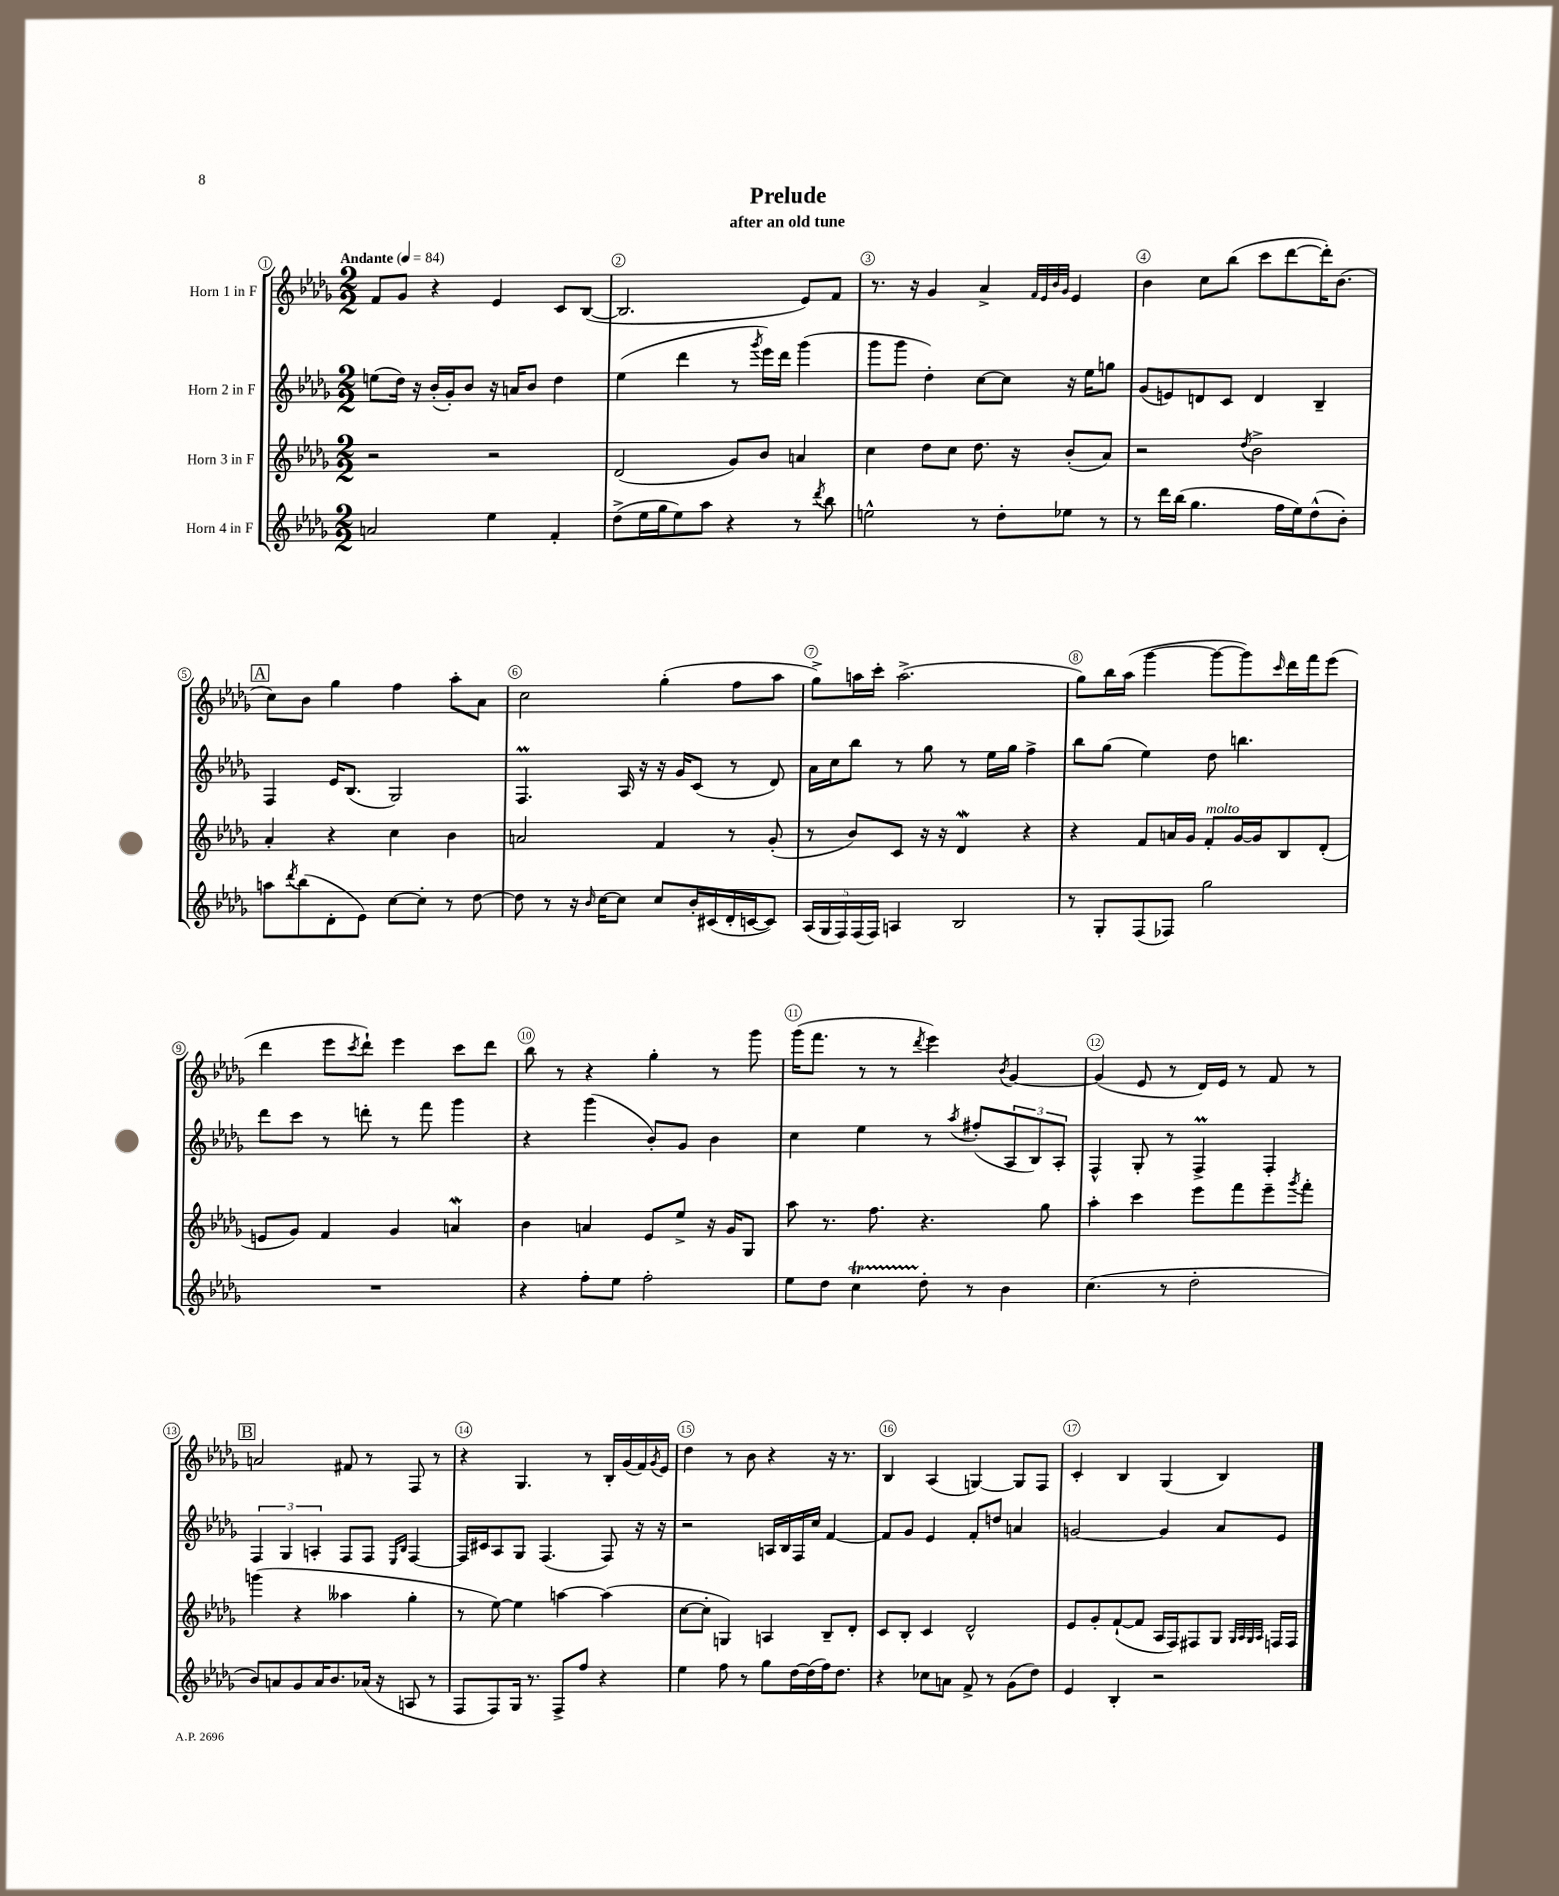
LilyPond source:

\header { title = "Prelude" subtitle = "after an old tune" }
<<
\new StaffGroup <<
\new Staff = "s0" \with { instrumentName = "Horn 1 in F" } {
    \clef treble \key des \major \numericTimeSignature \time 2/2 \tempo "Andante" 4 = 84
    f'8 ges'8 r4 ees'4 c'8 bes8~( |
    bes2. ees'8) f'8 |
    r8. r16 ges'4 aes'4-> \grace { f'32 ees'32 bes'32 ges'32 } ees'4 |
    bes'4 c''8 bes''8( c'''8 des'''8~ des'''16-.) bes'8.( |
    \mark \markup { \box "A" } c''8) bes'8 ges''4 f''4 aes''8-. aes'8 |
    c''2 ges''4-.( f''8 aes''8 |
    ges''8->) a''16 c'''16-. a''2.->( |
    ges''8) bes''16 aes''16( ges'''4~ ges'''8~ ges'''8) \grace { c'''16 } des'''16 f'''16 ees'''8( |
    des'''4 ees'''8 \acciaccatura { c'''8 } des'''8-!) ees'''4 c'''8 des'''8 |
    bes''8 r8 r4 ges''4-. r8 ges'''8 |
    ges'''16( f'''8. r8 r8 \acciaccatura { des'''8 } ees'''4) \acciaccatura { bes'8 } ges'4~ |
    ges'4( ees'8 r8 des'16) ees'16 r8 f'8 r8 |
    \mark \markup { \box "B" } a'2 fis'8 r8 f8 r8 |
    r4 ges4. r8 bes16-. ges'16( f'16) \acciaccatura { ges'8 } ees'16 |
    des''4 r8 bes'8 r4 r16 r8. |
    bes4 aes4( g4~) g8 f8 |
    c'4-. bes4 ges4( bes4) \bar "|." |
}
\new Staff = "s1" \with { instrumentName = "Horn 2 in F" } {
    \clef treble \key des \major \numericTimeSignature \time 2/2
    e''8( des''16) r16 bes'16-.( ges'16-.) bes'8 r16 a'16 bes'8 des''4 |
    ees''4( des'''4 r8 \acciaccatura { ges'''8 } ees'''16) des'''16 ges'''4( |
    ges'''8 ges'''8 des''4-.) c''8~ c''8 r16 ees''16 g''8 |
    ges'8( e'8) d'8 c'8 d'4 bes4-- |
    \mark \markup { \box "A" } f4 ees'16 bes8.( ges2) |
    f4.\prall aes16 r16 r16 ges'16 c'8( r8 des'8) |
    aes'16 c''16 bes''8 r8 ges''8 r8 ees''16 ges''16 f''4-> |
    bes''8 ges''8( ees''4) des''8 b''4. |
    des'''8 c'''8 r8 d'''8-. r8 f'''8 ges'''4 |
    r4 ges'''4( bes'8-.) ges'8 bes'4 |
    c''4 ees''4 r8 \acciaccatura { aes''8 } fis''8-.( \tuplet 3/2 { aes8 bes8) aes8-. } |
    f4-^ ges8-. r8 f4->\prall f4-. |
    \mark \markup { \box "B" } \tuplet 3/2 { f4 ges4 a4-. } f8 f8 \grace { ees16 bes16 } f4~ |
    f16 cis'16 aes8 ges8 f4.( f8) r16 r16 |
    r2 a16 bes16 f16 c''16 f'4~ |
    f'8 ges'8 ees'4 f'8-. d''8 a'4 |
    g'2~ g'4 aes'8 ees'8 \bar "|." |
}
\new Staff = "s2" \with { instrumentName = "Horn 3 in F" } {
    \clef treble \key des \major \numericTimeSignature \time 2/2
    r2 r2 |
    des'2( ges'8) bes'8 a'4 |
    c''4 des''8 c''8 des''8. r16 bes'8-.( aes'8) |
    r2 \acciaccatura { des''8 } bes'2-> |
    \mark \markup { \box "A" } aes'4-. r4 c''4 bes'4 |
    a'2 f'4 r8 ges'8-.( |
    r8 bes'8) c'8 r16 r16 des'4\mordent r4 |
    r4 f'8 a'16 ges'16 f'8-.^\markup { \italic "molto" } ges'16~ ges'16 bes8 des'8-.( |
    e'8 ges'8) f'4 ges'4 a'4\mordent |
    bes'4 a'4 ees'8 ees''8-> r16 ges'16 ges8 |
    aes''8 r8. f''8. r4. ges''8 |
    aes''4-. c'''4 ees'''8 f'''8 ees'''8-- \acciaccatura { ges'''8 } f'''8-. |
    \mark \markup { \box "B" } g'''4( r4 aeses''4 ges''4-. |
    r8 ees''8~) ees''4 a''4~ a''4( |
    c''8~ c''8-. g4) a4 bes8-- des'8-. |
    c'8 bes8-. c'4 des'2-^ |
    ees'8 ges'8-. f'8~-!( f'8 aes16 f16) fis8 ges8 \grace { ges32 aes32 ges32 aes32 } f16 f16 \bar "|." |
}
\new Staff = "s3" \with { instrumentName = "Horn 4 in F" } {
    \clef treble \key des \major \numericTimeSignature \time 2/2
    a'2 ees''4 f'4-. |
    des''8->( ees''16 ges''16 ees''8) aes''8 r4 r8 \acciaccatura { des'''8 } bes''8 |
    e''2-^ r8 des''8-. ees''8 r8 |
    r8 des'''16 bes''16( ges''4. f''16 ees''16) des''8-^( bes'8-.) |
    \mark \markup { \box "A" } a''8 \acciaccatura { des'''8 } bes''8( des'8-. ees'8) c''8~ c''8-. r8 des''8~ |
    des''8 r8 r16 \grace { bes'16 } c''16~ c''8 c''8 bes'16-. cis'16( des'16-. c'16~ c'8) |
    \tuplet 5/4 { aes16( ges16 f16) f16( f16) } a4 bes2 |
    r8 ges8-. f8( fes8) ges''2 |
    R1 |
    r4 f''8-. ees''8 f''2-. |
    ees''8 des''8 c''4\startTrillSpan des''8-.\stopTrillSpan r8 bes'4 |
    c''4.( r8 des''2-. |
    \mark \markup { \box "B" } bes'8) a'8 ges'8 a'16 bes'8. aes'16( r16 a8 r8 |
    f8 f8) ges16 r8. f8-> f''8 r4 |
    ees''4 f''8 r8 ges''8 des''16~ des''16( f''16) des''8. |
    r4 ces''8 a'8 f'8-> r8 ges'8( des''8) |
    ees'4 bes4-. r2 \bar "|." |
}
>>
>>
\layout { \context { \Score \override BarNumber.break-visibility = ##(#f #t #t) barNumberVisibility = #all-bar-numbers-visible \override BarNumber.stencil = #(make-stencil-circler 0.1 0.3 ly:text-interface::print) } }
